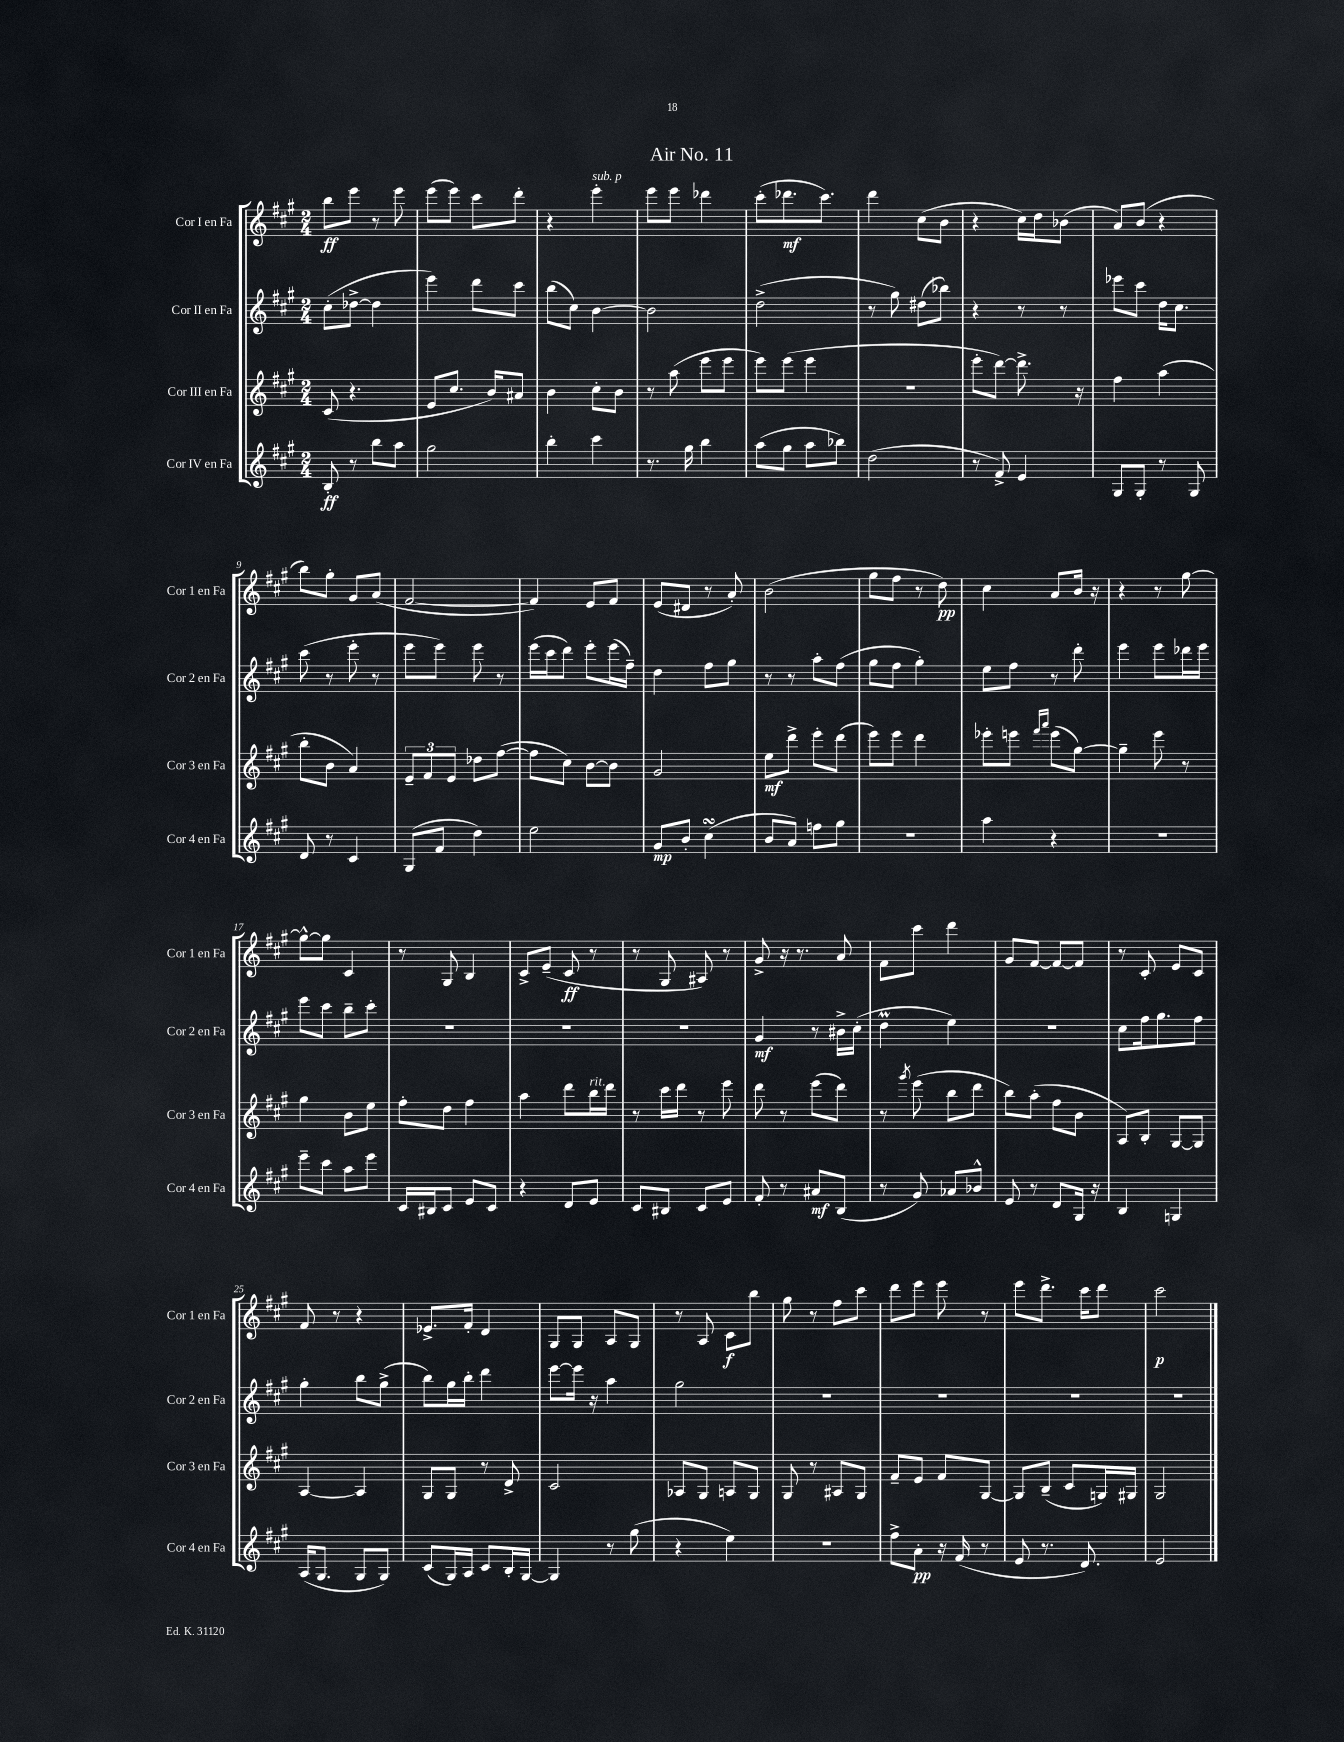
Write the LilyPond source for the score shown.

\header { title = "Air No. 11" }
<<
\new StaffGroup <<
\new Staff = "s0" \with { instrumentName = "Cor I en Fa" shortInstrumentName = "Cor 1 en Fa" } {
    \clef treble \key a \major \numericTimeSignature \time 2/4
    b''8\ff e'''8 r8 e'''8 |
    e'''8( e'''8) cis'''8 d'''8-. |
    r4 e'''4-.^\markup { \italic "sub. p" } |
    e'''8 e'''8 des'''4 |
    cis'''8-.( des'''8.\mf cis'''8.) |
    d'''4 cis''8( b'8 |
    r4 cis''16) d''16 bes'8( |
    a'8) b'8( r4 |
    b''8) gis''8-. gis'8 a'8( |
    fis'2~ |
    fis'4) e'8 fis'8 |
    e'8( dis'8 r8 a'8-.) |
    b'2( |
    gis''8 fis''8 r8 d''8\pp) |
    cis''4 a'8 b'16 r16 |
    r4 r8 gis''8~ |
    gis''8~-^ gis''8 cis'4 |
    r8 gis8 b4 |
    cis'8-> e'8--( cis'8\ff r8 |
    r8 gis8 ais8) r8 |
    gis'8-> r16 r8. a'8 |
    fis'8 cis'''8 d'''4 |
    gis'8 fis'8~ fis'8~ fis'8 |
    r8 cis'8-. e'8 cis'8 |
    fis'8 r8 r4 |
    ees'8.-> fis'16-. d'4 |
    gis8 gis8 a8 gis8 |
    r8 a8 cis'8\f b''8 |
    gis''8 r8 fis''8 cis'''8 |
    d'''8 e'''8 e'''8 r8 |
    e'''8 d'''8.-> cis'''16 d'''8 |
    cis'''2\p \bar "|." |
}
\new Staff = "s1" \with { instrumentName = "Cor II en Fa" shortInstrumentName = "Cor 2 en Fa" } {
    \clef treble \key a \major \numericTimeSignature \time 2/4
    cis''8-.( des''8~-> des''4 |
    e'''4) d'''8 cis'''8 |
    b''8( cis''8) b'4~ |
    b'2 |
    d''2->( |
    r8 gis''8) dis''8( bes''8) |
    r4 r8 r8 |
    ees'''8 cis'''8 d''16 cis''8. |
    cis'''8( r8 e'''8-. r8 |
    e'''8 e'''8) e'''8 r8 |
    e'''16( cis'''16 d'''8) e'''8-. e'''16( fis''16--) |
    d''4 fis''8 gis''8 |
    r8 r8 a''8-. fis''8( |
    gis''8 fis''8 gis''4-.) |
    e''8 fis''8 r8 d'''8-. |
    e'''4 e'''8 des'''16 e'''16 |
    e'''8 cis'''8 b''8-- cis'''8-. |
    R2 |
    R2 |
    R2 |
    gis'4\mf r8 bis'16-> cis''16-.( |
    d''4\prall e''4) |
    R2 |
    cis''8 fis''16 gis''8. fis''8 |
    gis''4-. b''8 gis''8->( |
    b''8) gis''16 b''16-. d'''4 |
    e'''8~ e'''16 r16 a''4 |
    gis''2 |
    R2 |
    R2 |
    R2 |
    R2 \bar "|." |
}
\new Staff = "s2" \with { instrumentName = "Cor III en Fa" shortInstrumentName = "Cor 3 en Fa" } {
    \clef treble \key a \major \numericTimeSignature \time 2/4
    cis'8( r4. |
    e'8 cis''8. b'16) ais'8 |
    b'4 cis''8-. b'8 |
    r8 a''8( e'''8 e'''8 |
    e'''8) e'''8( e'''4 |
    R2 |
    e'''8-. d'''8~) d'''8.-> r16 |
    fis''4 a''4( |
    b''8-. b'8 a'4) |
    \tuplet 3/2 { e'8-- fis'8 e'8 } des''8 fis''8~( |
    fis''8 cis''8) b'8~ b'8 |
    gis'2 |
    e''8\mf d'''8-> e'''8-. d'''8( |
    e'''8) e'''8 d'''4 |
    ees'''8-. e'''8 \grace { fis'''16 a'''16 } e'''8( gis''8~) |
    gis''4-- e'''8 r8 |
    gis''4 b'8 e''8 |
    fis''8-. d''8 fis''4 |
    a''4 d'''8 b''16^\markup { \italic "rit." } d'''16 |
    r8 cis'''16 d'''16 r8 e'''8 |
    d'''8 r8 e'''8( d'''8) |
    r8 \acciaccatura { gis'''8 } e'''8( b''8 d'''8 |
    b''8) a''8-.( fis''8 b'8 |
    a8) b8-. gis8~ gis8 |
    a4~ a4 |
    gis8 gis8 r8 d'8-> |
    cis'2 |
    aes8 gis8 a8 gis8 |
    gis8 r8 ais8 gis8 |
    fis'8-- e'8 fis'8 gis8~ |
    gis8 b8--( cis'8 g16) gis16 |
    gis2 \bar "|." |
}
\new Staff = "s3" \with { instrumentName = "Cor IV en Fa" shortInstrumentName = "Cor 4 en Fa" } {
    \clef treble \key a \major \numericTimeSignature \time 2/4
    b8-.\ff r8 b''8 a''8 |
    gis''2 |
    b''4-. cis'''4 |
    r8. gis''16 b''4 |
    a''8( gis''8 a''8 bes''8) |
    d''2( |
    r8 fis'8->) e'4 |
    gis8 gis8-. r8 gis8 |
    d'8 r8 cis'4 |
    gis8( fis'8 d''4) |
    e''2 |
    gis'8\mp b'8-. cis''4\turn( |
    b'8 a'8) f''8 gis''8 |
    r2 |
    a''4 r4 |
    r2 |
    e'''8-- cis'''8 a''8 e'''8 |
    cis'16 bis16 cis'8 e'8 cis'8 |
    r4 d'8 e'8 |
    cis'8 bis8 cis'8 e'8 |
    fis'8-. r8 ais'8\mf b8( |
    r8 gis'8) aes'8 bes'8-^ |
    e'8 r8 d'8 gis16 r16 |
    b4 g4 |
    a16( gis8. gis8 gis8) |
    cis'8( gis16) a16 cis'8 b16-. gis16~ |
    gis4 r8 gis''8( |
    r4 e''4) |
    r2 |
    fis''8-> a'8-.\pp r16 fis'16( r8 |
    e'8 r8. d'8.) |
    e'2 \bar "|." |
}
>>
>>
